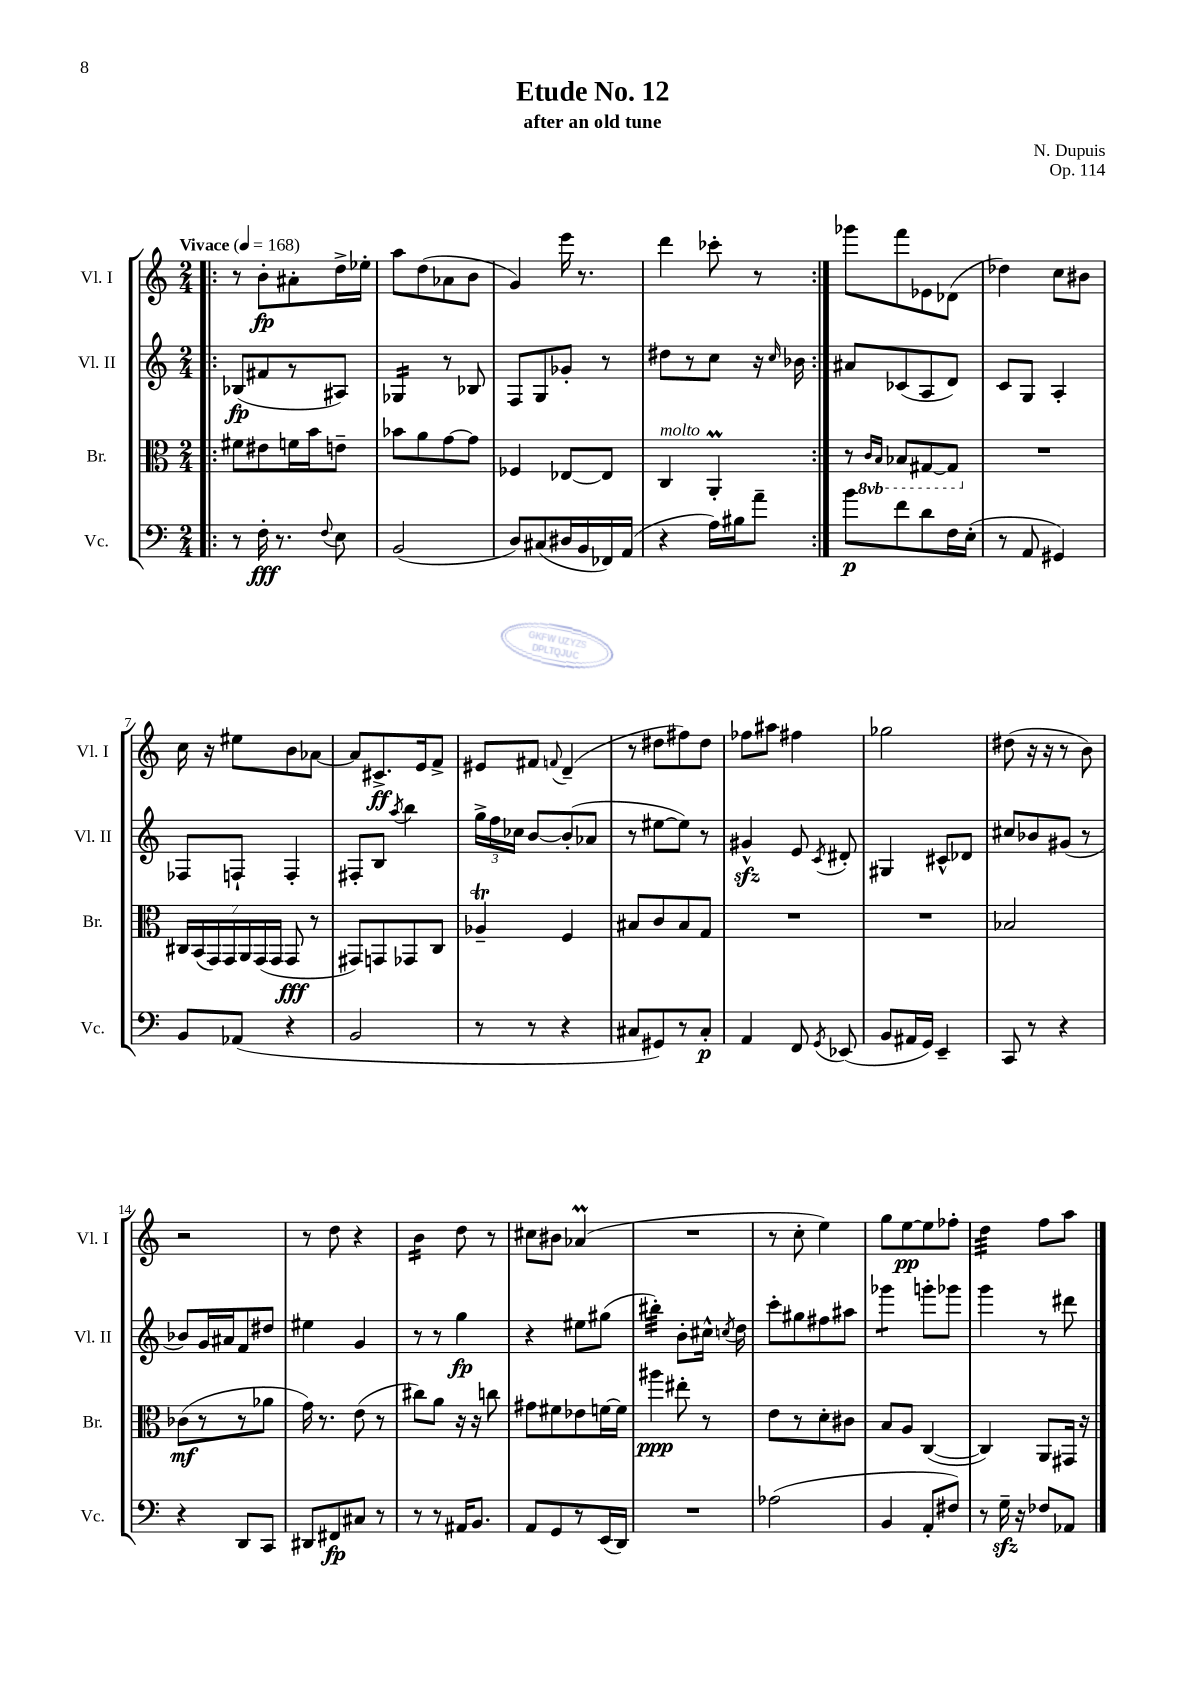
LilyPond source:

\header { title = "Etude No. 12" composer = "N. Dupuis" subtitle = "after an old tune" opus = "Op. 114" }
<<
\new StaffGroup <<
\new Staff = "s0" \with { instrumentName = "Vl. I" shortInstrumentName = "Vl. I" } {
    \clef treble \key c \major \numericTimeSignature \time 2/4 \tempo "Vivace" 4 = 168
    \autoBeamOff \repeat volta 2 { \bar ".|:" r8 b'8[-.\fp ais'8-. d''16-> ees''16]-. |
    a''8[ d''8( aes'8 b'8] |
    g'4) e'''16 r8. |
    d'''4 ces'''8-. r8 | }
    ges'''8[ f'''8 ees'8 des'8]( |
    des''4) c''8[ bis'8] |
    c''16 r16 eis''8[ b'8 aes'8]~ |
    aes'8[ cis'8.->\ff e'16 f'8]-> |
    eis'8[ fis'8] \appoggiatura { f'8 } d'4--( |
    r8 dis''8[ fis''8) dis''8] |
    fes''8[ ais''8] fis''4 |
    ges''2 |
    dis''8( r16 r16 r8 b'8) |
    r2 |
    r8 d''8 r4 |
    b'4:16 d''8 r8 |
    cis''8[ bis'8] aes'4\prall( |
    R2 |
    r8 c''8-. e''4) |
    g''8[ e''8~\pp e''8 fes''8]-. |
    d''4:32 f''8[ a''8] \bar "|." |
}
\new Staff = "s1" \with { instrumentName = "Vl. II" shortInstrumentName = "Vl. II" } {
    \clef treble \key c \major \numericTimeSignature \time 2/4
    \autoBeamOff \repeat volta 2 { \bar ".|:" bes8[\fp( fis'8 r8 ais8]) |
    ges4:16 r8 bes8 |
    f8[ g8 ges'8]-. r8 |
    dis''8[ r8 c''8] r16 \grace { c''16 } bes'16 | }
    ais'8[ ces'8( a8 d'8]) |
    c'8[ g8] a4-. |
    fes8[ f8]-! f4-. |
    fis8[-. b8] \acciaccatura { a''8 } b''4 |
    \tuplet 3/2 { g''16[-> f''16 ces''16] } b'8[~ b'8-.( aes'8] |
    r8 eis''8[~ eis''8]) r8 |
    gis'4-^\sfz e'8 \acciaccatura { c'8 } dis'8-. |
    gis4 cis'8[-^ des'8] |
    cis''8[ bes'8 gis'8]( r8 |
    bes'8[) g'16 ais'16 f'8 dis''8] |
    eis''4 g'4 |
    r8 r8 g''4\fp |
    r4 eis''8[ gis''8]( |
    bis''4:32-.) b'8[-. cis''16]-^ \acciaccatura { c''8 } d''16 |
    c'''8[-. gis''8 fis''8 ais''8] |
    ges'''4:8 g'''8[-. ges'''8] |
    g'''4 r8 dis'''8 \bar "|." |
}
\new Staff = "s2" \with { instrumentName = "Br." shortInstrumentName = "Br." } {
    \clef alto \key c \major \numericTimeSignature \time 2/4 \set Staff.ottavationMarkups = #ottavation-simple-ordinals
    \autoBeamOff \repeat volta 2 { \bar ".|:" fis'8[ eis'8 f'16 b'16 e'8]-- |
    bes'8[ a'8 g'8~ g'8] |
    fes4 ees8[~ ees8] |
    c4^\markup { \italic "molto" } a,4-.\prall | }
    r8 \ottava #-1 \grace { c16[ b,16] } bes,8[ gis,8~ gis,8] \ottava #0 |
    R2 |
    \tuplet 7/4 { cis16[ b,16( g,16) g,16 a,16 g,16( g,16] } g,8\fff r8 |
    gis,8[) g,8 ges,8 c8] |
    aes4--\trill f4 |
    bis8[ c'8 bis8 g8] |
    R2 |
    R2 |
    bes2 |
    ces'8[\mf( r8 r8 aes'8] |
    g'16) r8. e'8( r8 |
    cis''8[) a'8] r16 r16 c''8 |
    gis'8[ fis'8 ees'8 f'16~ f'16] |
    ais''4\ppp eis''8-. r8 |
    e'8[ r8 d'8-. cis'8] |
    b8[ a8] c4~( |
    c4) a,8[ gis,16] r16 \bar "|." |
}
\new Staff = "s3" \with { instrumentName = "Vc." shortInstrumentName = "Vc." } {
    \clef bass \key c \major \numericTimeSignature \time 2/4
    \autoBeamOff \repeat volta 2 { \bar ".|:" r8 f16-.\fff r8. \appoggiatura { f8 } e8 |
    b,2( |
    d8[) cis8( dis16 b,16 fes,16) a,16]( |
    r4 a16[) bis16 a'8]-- | }
    b'8[\p f'8 d'8 f16 e16]-.( |
    r8 a,8 gis,4) |
    b,8[ aes,8]( r4 |
    b,2 |
    r8 r8 r4 |
    cis8[ gis,8) r8 cis8]-.\p |
    a,4 f,8 \acciaccatura { g,8 } ees,8( |
    b,8[ ais,16 g,16]) e,4-- |
    c,8 r8 r4 |
    r4 d,8[ c,8] |
    dis,8[ fis,8\fp cis8] r8 |
    r8 r8 ais,16[ b,8.] |
    a,8[ g,8 r8 e,16( d,16]) |
    R2 |
    aes2( |
    b,4 a,8[-. fis8]) |
    r8 g16--\sfz r16 fes8[ aes,8] \bar "|." |
}
>>
>>
